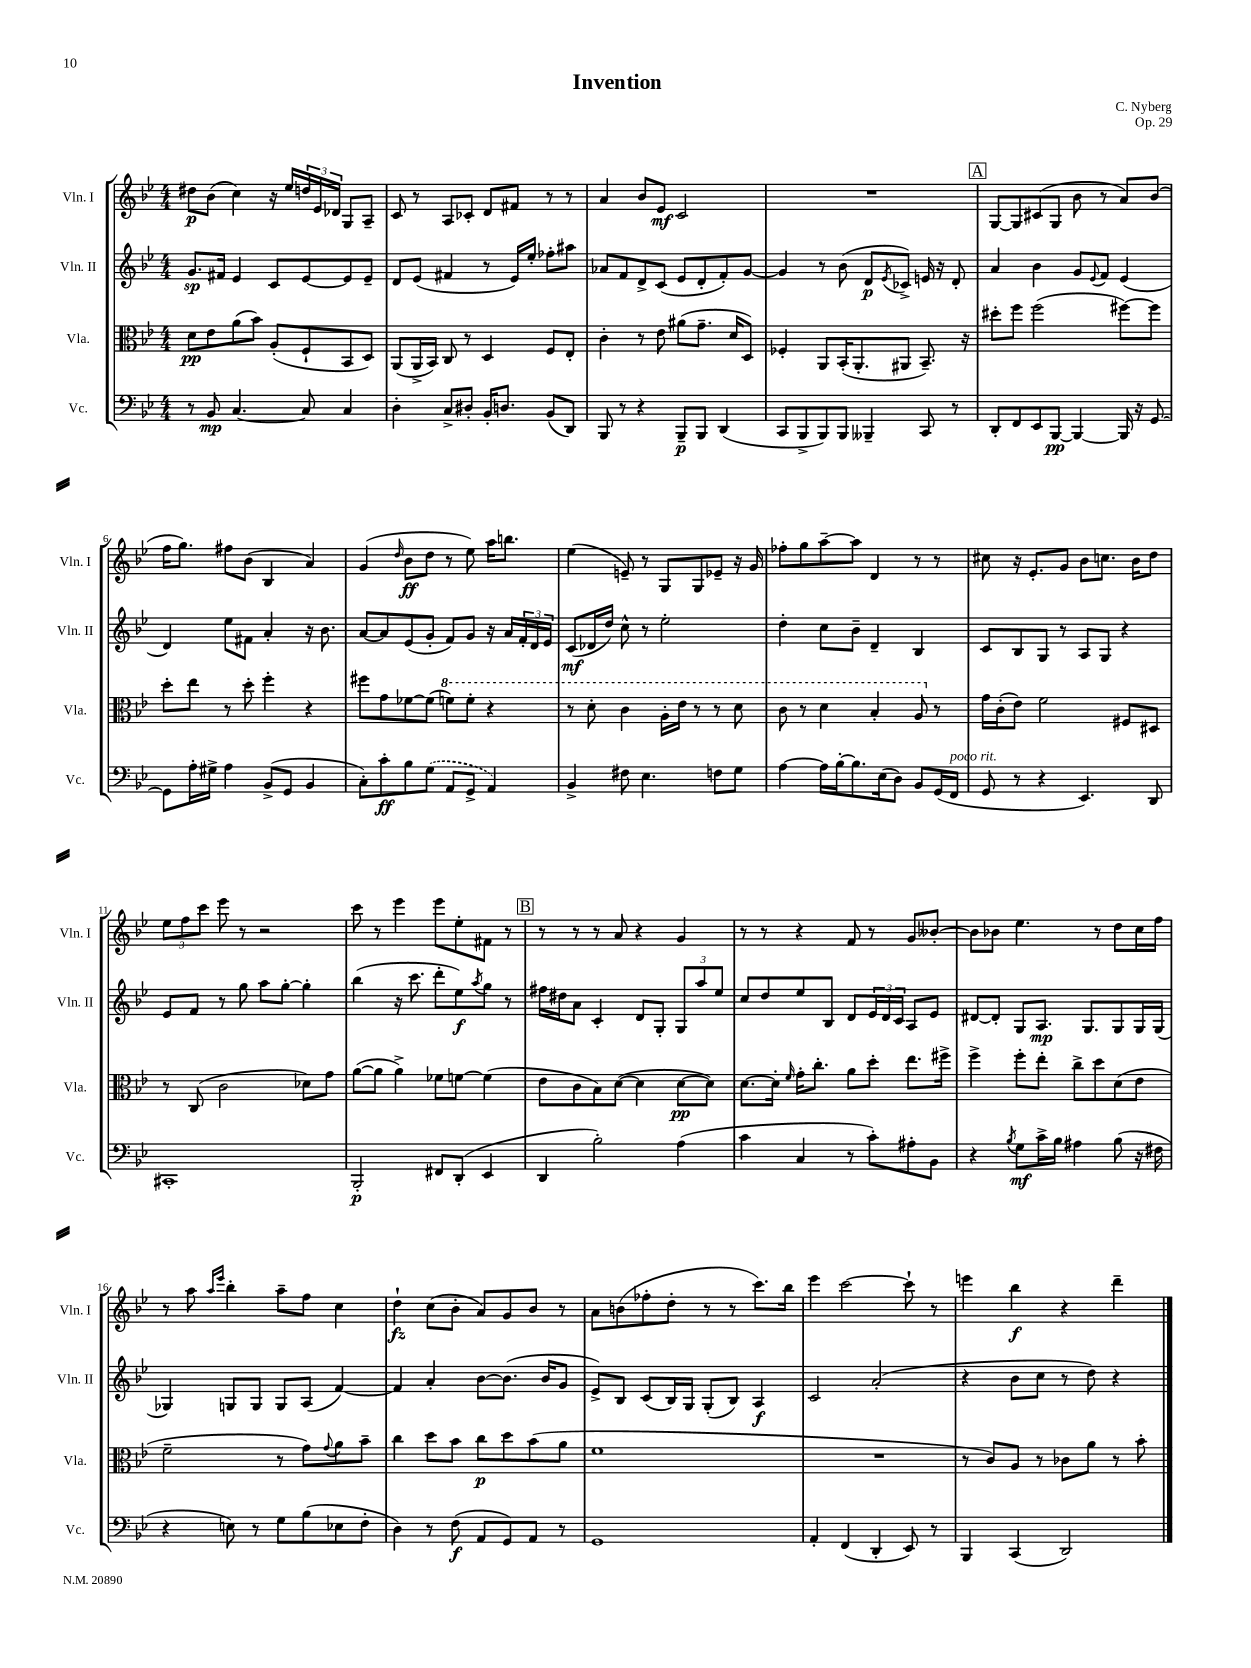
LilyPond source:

\header { title = "Invention" composer = "C. Nyberg" opus = "Op. 29" }
<<
\new StaffGroup <<
\new Staff = "s0" \with { instrumentName = "Vln. I" shortInstrumentName = "Vln. I" } {
    \clef treble \key bes \major \numericTimeSignature \time 4/4
    dis''8\p bes'8( c''4) r16 ees''16 \tuplet 3/2 { d''16 ees'16 des'16 } g8 a8-- |
    c'8 r8 a8 ces'8-. d'8 fis'8 r8 r8 |
    a'4 bes'8 ees'8\mf c'2 |
    R1 |
    \mark \markup { \box "A" } g8~ g8 cis'8( g8 bes'8 r8 a'8) bes'8( |
    f''16 g''8.) fis''8 bes'8( bes4 a'4) |
    g'4( \grace { d''16 } bes'8\ff d''8 r8 ees''8) a''16 b''8. |
    ees''4( e'8--) r8 g8 g8 ees'8-- r16 g'16 |
    fes''8-. g''8 a''8~-- a''8 d'4 r8 r8 |
    cis''8 r16 ees'8.-. g'8 bes'8 c''8. bes'16 d''8 |
    \tuplet 3/2 { ees''8 f''8 c'''8 } ees'''8 r8 r2 |
    c'''8 r8 ees'''4 ees'''8 ees''8-. fis'8 r8 |
    \mark \markup { \box "B" } r8 r8 r8 a'8 r4 g'4 |
    r8 r8 r4 f'8 r8 g'8 beses'8~-. |
    beses'8 bes'8 ees''4. r8 d''8 c''16 f''16 |
    r8 a''8 \grace { a''16 ees'''16 } bes''4-. a''8-- f''8 c''4 |
    d''4-!\fz c''8( bes'8-. a'8) g'8 bes'8 r8 |
    a'8 b'8( fes''8-. d''8-. r8 r8 c'''8.) bes''16 |
    ees'''4 c'''2~ c'''8-! r8 |
    e'''4 bes''4\f r4 d'''4-- \bar "|." |
}
\new Staff = "s1" \with { instrumentName = "Vln. II" shortInstrumentName = "Vln. II" } {
    \clef treble \key bes \major \numericTimeSignature \time 4/4
    g'8.\sp fis'16 ees'4 c'8 ees'8~ ees'8 ees'8-- |
    d'8 ees'8( fis'4 r8 ees'16) ees''16-. fes''8-. ais''8 |
    aes'8 f'8 d'8-> c'8( ees'8 d'8-. f'8-.) g'8~ |
    g'4 r8 bes'8( d'8\p \acciaccatura { ees'8 } ces'8->) e'16 r16 d'8-. |
    \mark \markup { \box "A" } a'4 bes'4 g'8 \appoggiatura { ees'8 } f'8 ees'4( |
    d'4) ees''8 fis'8 a'4-. r16 bes'8. |
    a'8~ a'8 ees'8( g'8-. f'8) g'8 r16 a'16 \tuplet 3/2 { f'16-. d'16 ees'16 } |
    c'8\mf( des'16 d''16) c''8-^ r8 ees''2-. |
    d''4-. c''8 bes'8-- d'4-- bes4 |
    c'8 bes8 g8 r8 a8 g8 r4 |
    ees'8 f'8 r8 g''8 a''8 g''8~-. g''4-. |
    bes''4( r16 c'''8. d'''8-. ees''8\f) \acciaccatura { a''8 } g''8 r8 |
    \mark \markup { \box "B" } fis''16 dis''16 a'8 c'4-. d'8 g8-. \tuplet 3/2 { g8 a''8 ees''8 } |
    c''8 d''8 ees''8 bes8 d'8 \tuplet 3/2 { ees'16 d'16 c'16 } a8 ees'8 |
    dis'8~ dis'8-. g8 a8.\mp g8. g8 g16 g16( |
    ges4) g8 g8 g8 a8( f'4~) |
    f'4 a'4-. bes'8~ bes'8.( bes'16 g'8 |
    ees'8->) bes8 c'8( bes16) g16 g8-.( bes8) a4\f |
    c'2 a'2-.( |
    r4 bes'8 c''8 r8 d''8) r4 \bar "|." |
}
\new Staff = "s2" \with { instrumentName = "Vla." shortInstrumentName = "Vla." } {
    \clef alto \key bes \major \numericTimeSignature \time 4/4
    d'8\pp ees'8 a'8( bes'8) a8-.( f8-! bes,8 d8) |
    a,8( a,16-> bes,16) c8 r8 d4 f8 ees8-. |
    c'4-. r8 ees'8 ais'8( g'8.-- d'16 d8) |
    fes4-. a,8 bes,16-.( a,8.-. ais,8 bes,8.--) r16 |
    \mark \markup { \box "A" } dis''8-. f''8 f''2( fis''8~) fis''8 |
    d''8-. ees''8 r8 d''8-. f''4-. r4 |
    fis''8 g'8 fes'8~ fes'8( \ottava #1 f''8) f''8-. r4 |
    r8 d''8-. c''4 a'16-. ees''16 r8 r8 d''8 |
    c''8 r8 d''4 bes'4-. a'8 \ottava #0 r8 |
    g'16 c'16-.( ees'8) f'2 fis8 dis8 |
    r8 c8( c'2 des'8) g'8 |
    a'8~( a'8 a'4->) fes'8 f'8~ f'4( |
    \mark \markup { \box "B" } ees'8 c'8 bes8) d'8~( d'4 d'8~\pp d'8) |
    d'8.~ d'16-. \grace { f'16 } g'16-. c''8.-. a'8 d''8-. ees''8. fis''16-> |
    f''4-> f''8-. ees''8-. c''8-> d''8 d'8( ees'8 |
    f'2-- r8 g'8) \appoggiatura { g'8 } a'8 bes'8-- |
    c''4 d''8 bes'8 c''8\p d''8 bes'8( a'8 |
    f'1 |
    R1 |
    r8 c'8) a8 r8 ces'8 a'8 r8 bes'8-. \bar "|." |
}
\new Staff = "s3" \with { instrumentName = "Vc." shortInstrumentName = "Vc." } {
    \clef bass \key bes \major \numericTimeSignature \time 4/4
    r8 bes,8\mp c4.~ c8 c4 |
    d4-. c8-> dis8-. bes,16-. d8. bes,8( d,8) |
    bes,,8 r8 r4 bes,,8--\p bes,,8 d,4( |
    c,8 bes,,8-> bes,,8) bes,,8 beses,,4-- c,8 r8 |
    \mark \markup { \box "A" } d,8-. f,8 ees,8 bes,,8~\pp bes,,4~ bes,,16 r16 g,8~ |
    g,8 a16-. gis16-> a4 bes,8->( g,8 bes,4 |
    c8-.) c'8-.\ff bes8 \once \slurDashed g8( a,8 g,8-> a,4) |
    bes,4-> fis8 ees4. f8 g8 |
    a4~ a16 bes16~-. bes8. ees16( d8) bes,8 g,16( f,16^\markup { \italic "poco rit." } |
    g,8 r8 r4 ees,4.) d,8 |
    cis,1-. |
    bes,,2-.\p fis,8 d,8-.( ees,4 |
    \mark \markup { \box "B" } d,4 bes2-.) a4( |
    c'4 c4 r8 c'8-.) ais8-. bes,8 |
    r4 \acciaccatura { bes8 } g8\mf c'16-> bes16 ais4 bes8( r16 fis16 |
    r4 e8) r8 g8 bes8( ees8 f8-. |
    d4) r8 f8\f( a,8 g,8) a,8 r8 |
    g,1 |
    a,4-. f,4( d,4-. ees,8) r8 |
    bes,,4 c,4( d,2) \bar "|." |
}
>>
>>
